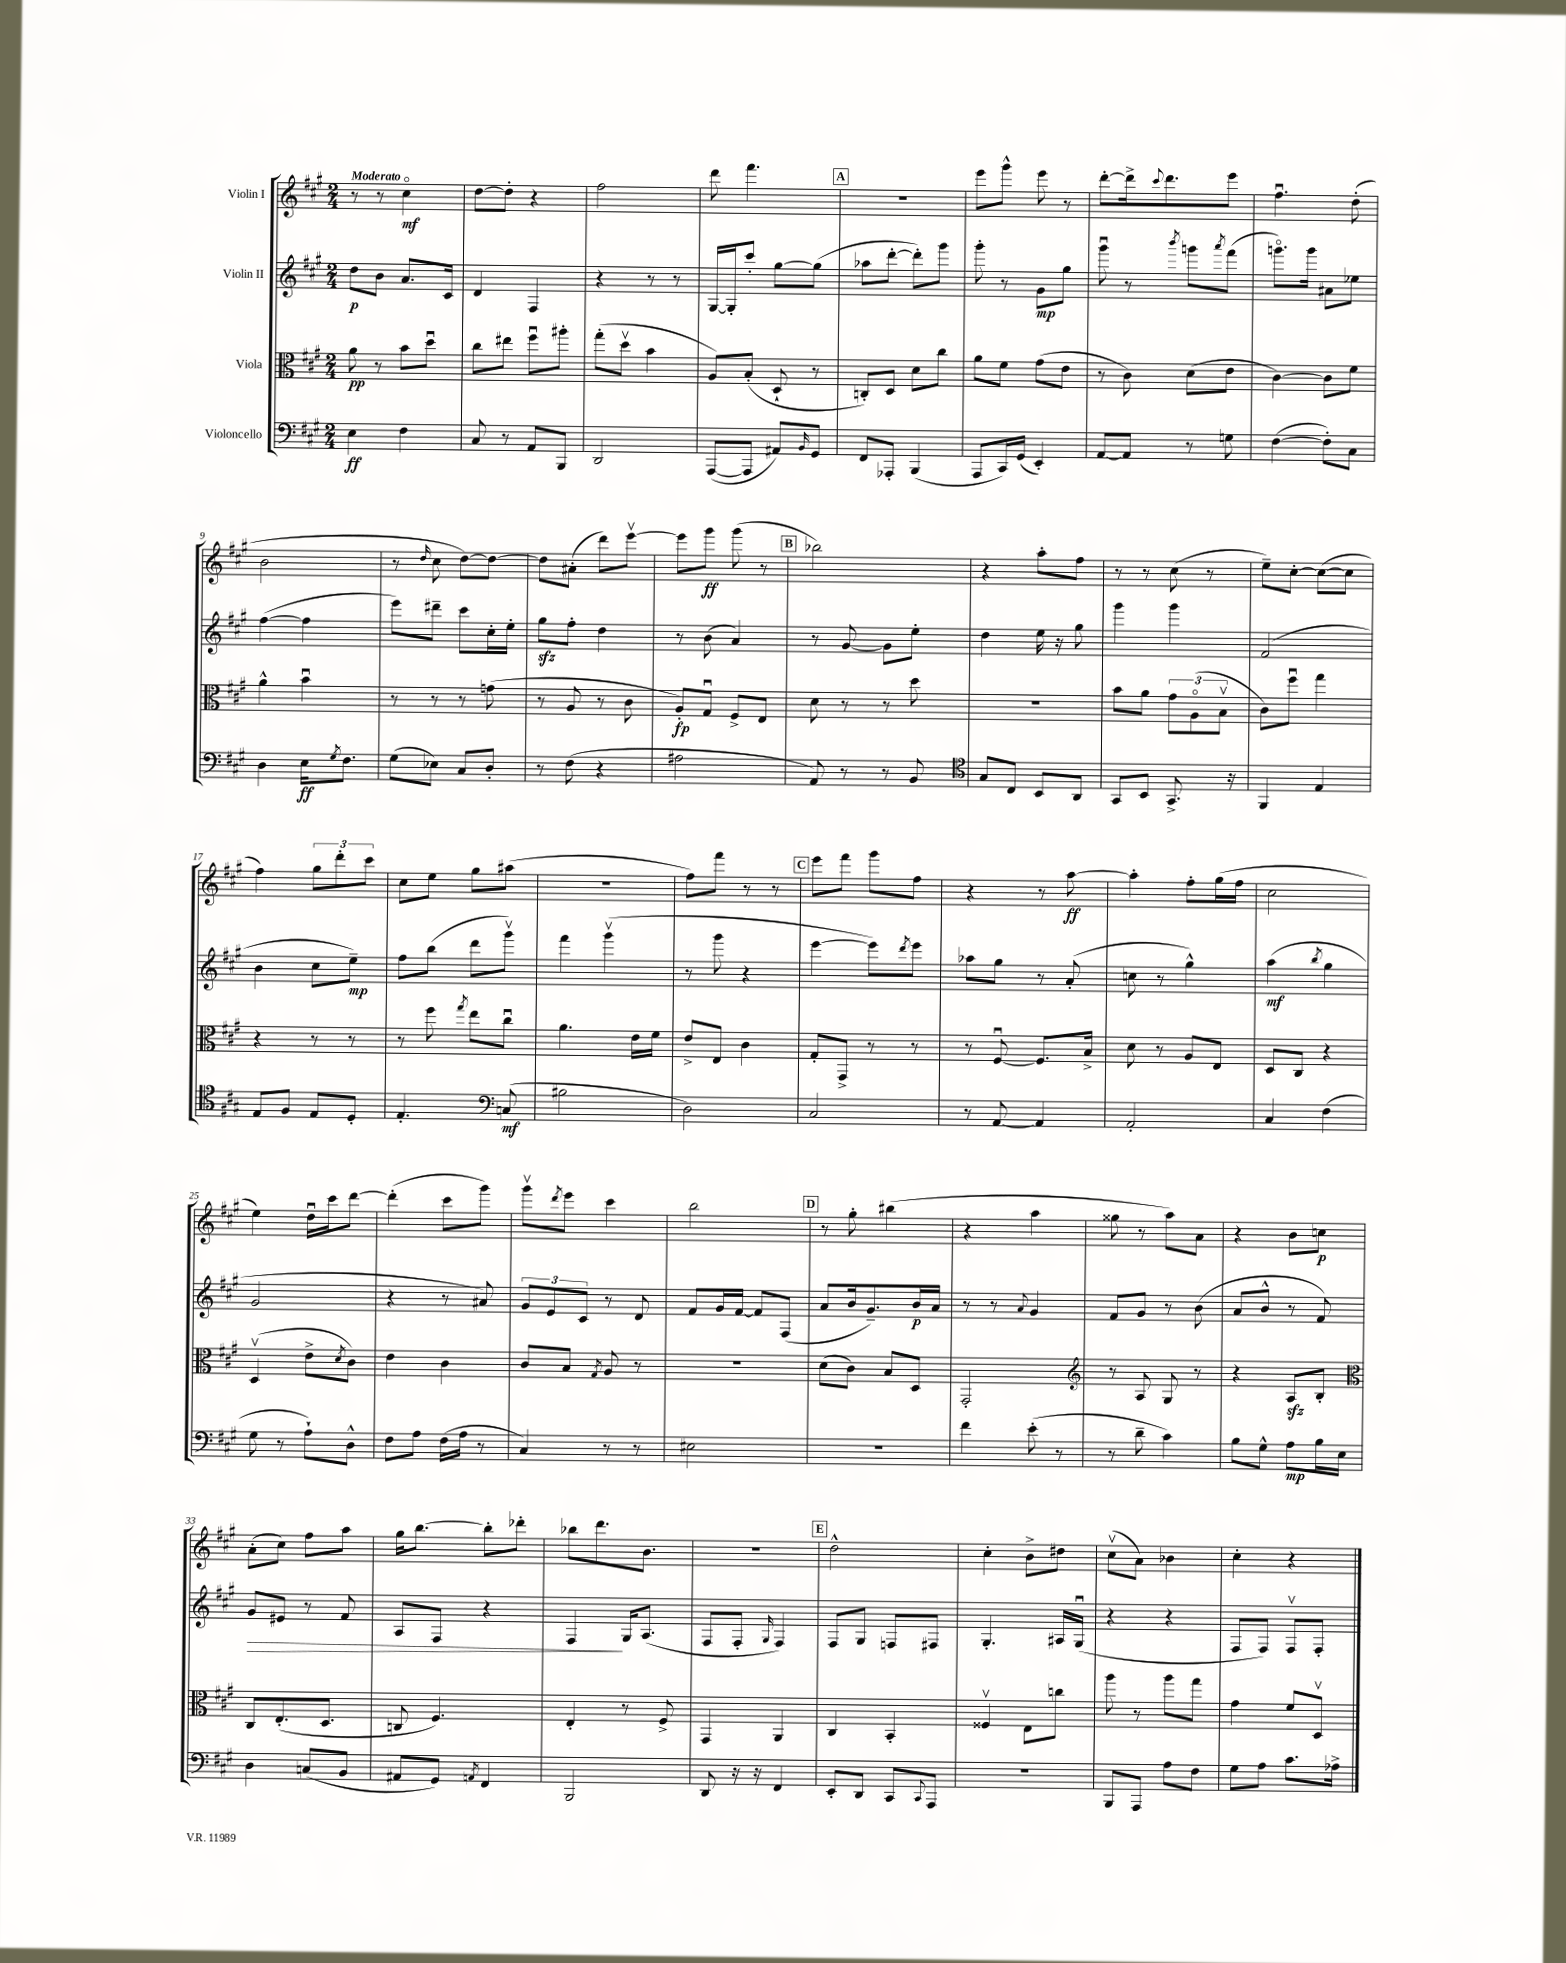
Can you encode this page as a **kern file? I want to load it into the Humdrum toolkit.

**kern	**kern	**kern	**kern
*staff4	*staff3	*staff2	*staff1
*clefF4	*clefC3	*clefG2	*clefG2
*k[f#c#g#]	*k[f#c#g#]	*k[f#c#g#]	*k[f#c#g#]
*M2/4	*M2/4	*M2/4	*M2/4
4E	8a	8dd	8r
.	8r	8b	8r
4F#	8b	8.a	4cc#o
.	8ddu	.	.
.	.	16c#	.
=	=	=	=
8C#	8cc#	4d	[8dd
8r	8ee#	.	8dd']
8AA	8ff#u	4F#	4r
8BBB	8aa#'	.	.
=	=	=	=
2DD	(8gg#'	4r	2ff#
.	8ddv	.	.
.	4b	8r	.
.	.	8r	.
=	=	=	=
([8AAA	8A)	[16G#	8ddd
.	.	16G#']	.
8AAA]	(8B'	8ccc#'	4.fff#
8AA#)	8D`	[8gg#	.
16qqBB	.	.	.
8GG#	8r	(8gg#]	.
=	=	=	=
8FF#	8C')	8aa-	2r
8AAA-'	8D	[8ddd'	.
(4BBB	8d	8ddd'])	.
.	8cc#	8ggg#	.
=	=	=	=
8AAA	8a	8ggg#'	8eee
16CC#)	8f#	8r	8ggg#^^
(16GG#	.	.	.
4EE')	(8g#	8g#	8eee
.	8e	8gg#	8r
=	=	=	=
[8AA	8r	8ggg#u	[8ddd'
8AA]	8c#)	8r	16ddd^]
.	.	.	8qqccc#
.	.	.	8.ddd
.	.	8qbbb	.
8r	(8d	8ggg	.
.	.	8qaaa	.
8G	8e	(8fff#	8eee
=	=	=	=
([4F#	[4c#)	8.gggo)	4.ff#u
.	.	16ggg	.
8F#'])	8c#]	8a#	.
8C#	8f#	8ee-	(8dd'
=	=	=	=
4D	4a^^	([4ff#	2b
16E	4bu	4ff#]	.
8qG#	.	.	.
8.F#	.	.	.
=	=	=	=
(8G#	8r	8eee)	8r
.	.	.	16qqdd
8E-)	8r	8ddd#~	8cc#
8C#	8r	8ccc#	[8dd)
8D'	(8g	16cc#'	8dd_
.	.	16ee'	.
=	=	=	=
8r	8r	8gg#	8dd]
(8F#	8A	8ff#'	(8a#'
4r	8r	4dd	8ddd)
.	8c#	.	[8eeev
=	=	=	=
2A#	8A')	8r	8eee]
.	8G#u	(8b	8ggg#
.	8F#^	4a)	(8ggg#
.	8E	.	8r
=	=	=	=
8AA)	8d	8r	2bb-)
8r	8r	[8g#	.
8r	8r	8g#]	.
8BB	8dd	8ee'	.
=	=	=	=
*clefC4	*	*	*
8G#	2r	4dd	4r
8C#	.	.	.
8BB	.	16ee	8aa'
.	.	16r	.
8AA	.	8gg#	8ff#
=	=	=	=
8GG#	8b	4ggg#	8r
8BB	8a	.	8r
8.GG#^	12g#	4ggg#	(8cc#
.	(12Ao	.	.
.	.	.	8r
.	12Bv	.	.
16r	.	.	.
=	=	=	=
4FF#	8c#)	(2f#	8ee~)
.	8ff#u	.	[8cc#'
4E	4gg#	.	(8cc#_
.	.	.	8cc#]
=	=	=	=
8E	4r	4b	4ff#)
8F#	.	.	.
8E	8r	8cc#	12gg#
.	.	.	12ddd'
8D'	8r	8ee~)	.
.	.	.	12ccc#
=	=	=	=
4.E'	8r	8ff#	8cc#
.	8ff#	(8bb	8ee
.	8qgg#	.	.
.	8ee	8ddd	8gg#
*clefF4	*	*	*
(8C	8cc#u	8ggg#v)	(8aa#
=	=	=	=
2B#	4.a	4fff#	2r
.	.	(4ggg#v	.
.	16e	.	.
.	16f#	.	.
=	=	=	=
2D)	8e^	8r	8ff#)
.	8E	8ggg#	8fff#
.	4c#	4r	8r
.	.	.	8r
=	=	=	=
2C#	8G#'	[4eee	8eee
.	8GG#^	.	8fff#
.	8r	8eee])	8ggg#
.	.	8qddd	.
.	8r	8eee	8ff#
=	=	=	=
8r	8r	8aa-	4r
[8AA	[8F#u	8gg#	.
4AA]	8.F#]	8r	8r
.	.	(8a'	[8aa
.	16B^	.	.
=	=	=	=
2AA'	8d	8cc	4aa']
.	8r	8r	.
.	8A	4gg#^^)	8ff#'
.	8E	.	(16gg#
.	.	.	16ff#
=	=	=	=
4C#	8D	(4aa	2cc#
.	8C#	.	.
.	.	8qbb	.
(4F#	4r	4gg#	.
=	=	=	=
8G#	(4Dv	2g#	4ee)
8r	.	.	.
8A`)	8e^	.	16ddu
.	.	.	16ccc#
.	8qd	.	.
8D^^	8c#)	.	[8ddd
=	=	=	=
8F#	4e	4r	(4ddd']
8A	.	.	.
(16F#	4c#	8r	8ccc#
16A	.	.	.
8r	.	8a#)	8ggg#)
=	=	=	=
4C#)	8c#	12g#	8ggg#v
.	.	12e	.
.	.	.	8qddd
.	8B	.	8eee
.	.	12c#	.
.	8qG#	.	.
8r	8A	8r	4ccc#
8r	8r	8d	.
=	=	=	=
2E#	2r	8f#	2bb
.	.	16g#	.
.	.	[16f#	.
.	.	8f#]	.
.	.	(8F#	.
=	=	=	=
2r	(8d	8a	8r
.	8c#)	16b	8gg#'
.	.	8.g#~)	.
.	8B	.	(4bb#
.	8D	16b	.
.	.	16a	.
=	=	=	=
4f#	2GG#'	8r	4r
.	.	8r	.
.	.	8qqa	.
(8e'	.	4g#	4aa
8r	.	.	.
=	=	=	=
*	*clefG2	*	*
8r	8r	8f#	8gg##
8d~	8A	8g#	8r
4c#)	8G#	8r	8aa)
.	8r	(8b	8a
=	=	=	=
8B	4r	8a	4r
8G#^^	.	8b^^	.
8A	8A	8r	8b
16B	8B'	8f#)	8cc
16E	.	.	.
=	=	=	=
*	*clefC3	*	*
4D	8C#	8g#	(8a'
.	(8.E'	8e#	8cc#)
(8C	.	8r	8ff#
.	8.D	.	.
8BB	.	8f#	8aa
=	=	=	=
8AA#	8C	8A	16gg#
.	.	.	[8.bb
8GG#)	4.F#)	8F#	.
8qAA	.	.	.
4FF#	.	4r	8bb']
.	.	.	8ddd-'
=	=	=	=
2BBB	4E'	4F#	8bb-
.	.	.	8.ddd
.	8r	16G#	.
.	.	(8.A	8.b
.	8F#^	.	.
=	=	=	=
8DD	4GG#	8F#	2r
16r	.	8F#'	.
16r	.	.	.
.	.	16qqG#	.
4FF#	4AA	4F#)	.
=	=	=	=
8EE'	4C#	8F#	2dd^^
8DD	.	8G#	.
8CC#	4BB'	8F	.
8qqCC#	.	.	.
8AAA	.	8F#	.
=	=	=	=
2r	4F##v	4.G#'	4cc#'
.	8E	.	8b^
.	8cc	16A#	8dd#
.	.	(16G#u	.
=	=	=	=
8BBB	8aa	4r	(8cc#v
8AAA	8r	.	8a)
8A	8aa	4r	4b-
8F#	8gg#	.	.
=	=	=	=
8G#	4g#	8F#	4cc#'
8A	.	8F#)	.
8.c#	8f#	8F#v	4r
.	8Dv	8F#'	.
16A-^	.	.	.
==	==	==	==
*-	*-	*-	*-
